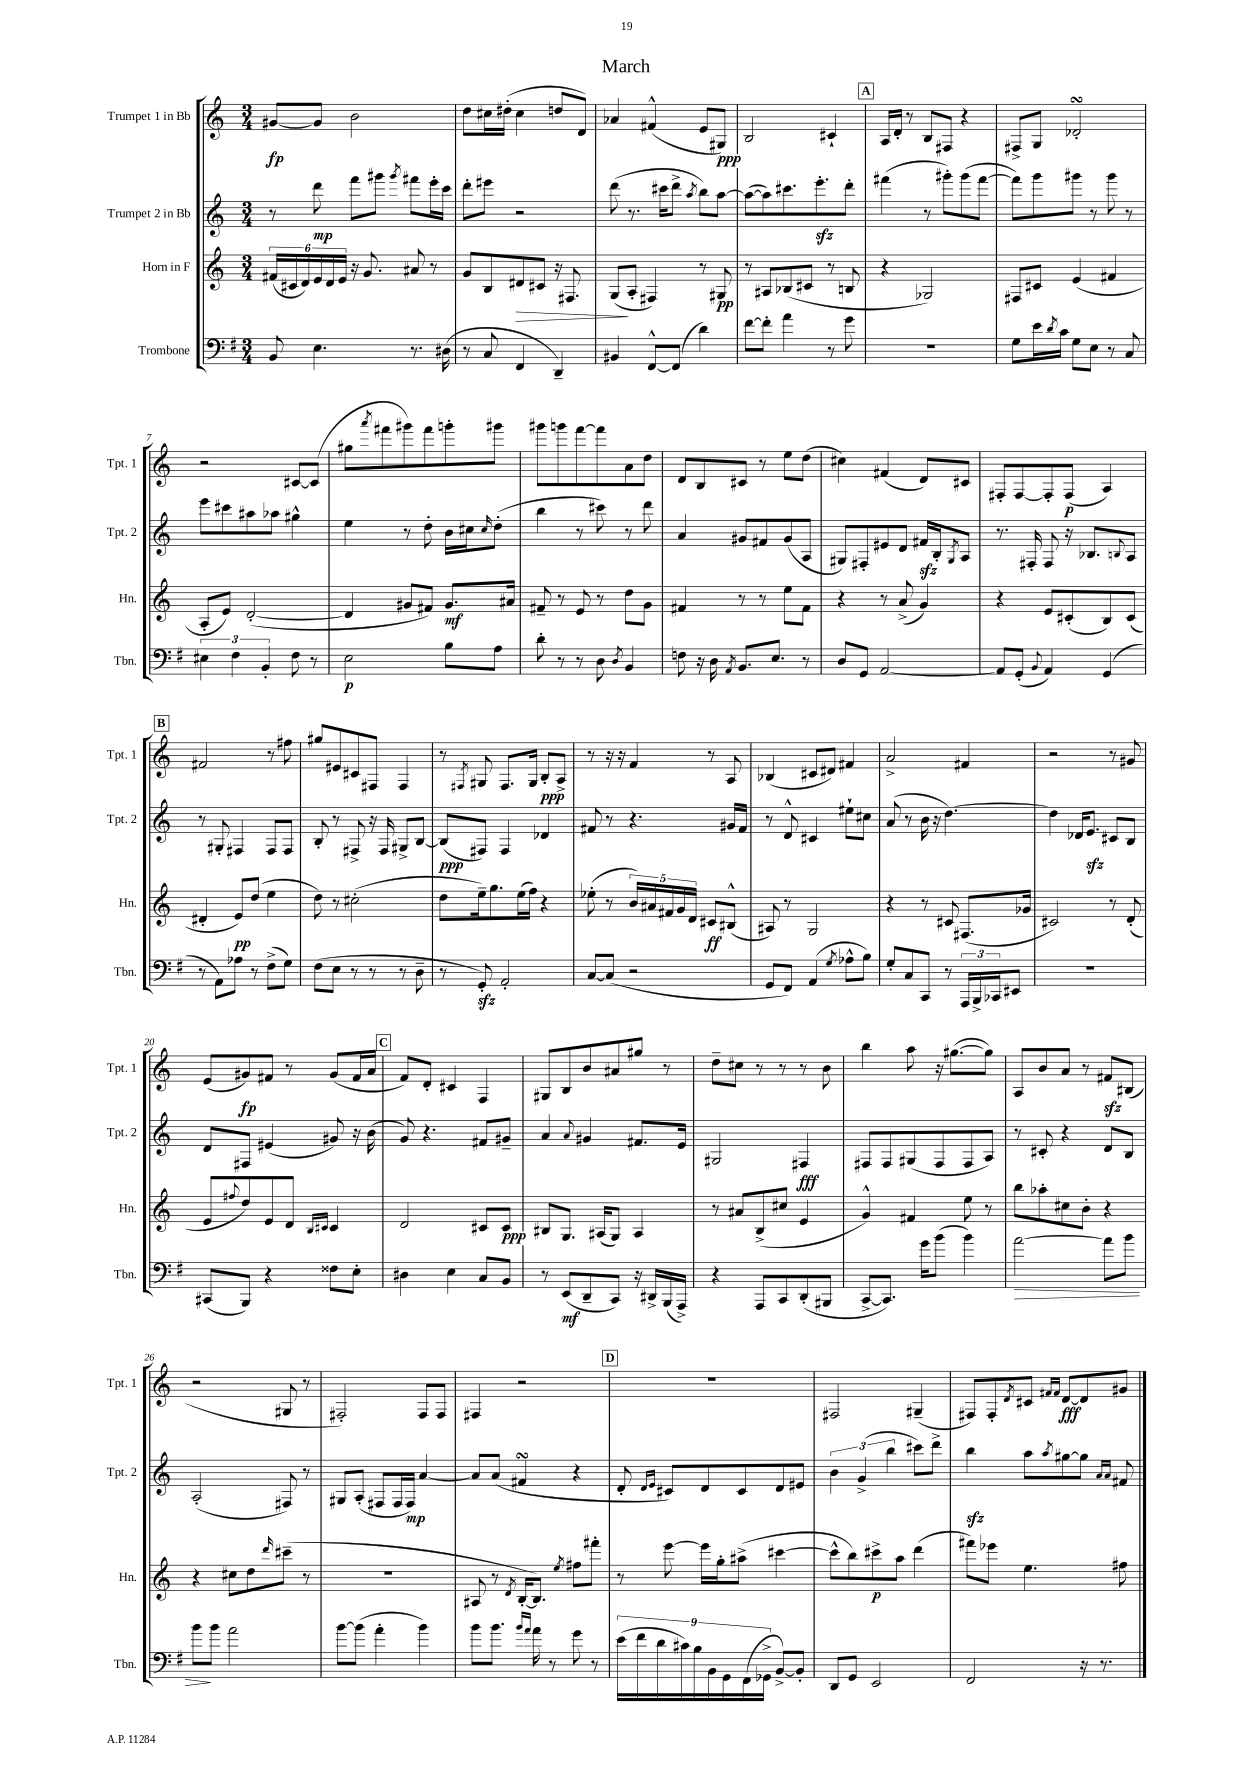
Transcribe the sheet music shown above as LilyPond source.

\header { title = "March" }
<<
\new StaffGroup <<
\new Staff = "s0" \with { instrumentName = "Trumpet 1 in Bb" shortInstrumentName = "Tpt. 1" } {
    \clef treble \key c \major \numericTimeSignature \time 3/4
    gis'8~\fp gis'8 b'2 |
    d''8 cis''16 dis''16-.( cis''4 d''8 d'8) |
    aes'4 fis'4-^( e'8 gis8\ppp) |
    b2 cis'4-! |
    \mark \markup { \box "A" } a16 d'16-. r8 b8 fis8 r4 |
    fis8-> g8 des'2-.\turn |
    r2 cis'8~ cis'8( |
    gis''8 \acciaccatura { a'''8 } fis'''8 gis'''8) fis'''8 g'''8-. gis'''8 |
    gis'''8 g'''8 f'''8~ f'''8 a'8 d''8 |
    d'8 b8 cis'8 r8 e''8 d''8( |
    cis''4) fis'4( d'8) cis'8 |
    fis8-. fis8~ fis8-. fis8\p( a4) |
    \mark \markup { \box "B" } fis'2 r8 fis''8 |
    gis''8 eis'8 cis'8 fis8 fis4 |
    r8 \acciaccatura { fis8 } gis8 fis8. gis16 b8-.\ppp a8-> |
    r8 r16 r16 f'4 r8 a8 |
    bes4( cis'8 dis'8) fis'4 |
    a'2-> fis'4 |
    r2 r8 gis'8 |
    e'8( gis'8\fp) fis'8 r8 gis'8( fis'16 a'16 |
    \mark \markup { \box "C" } f'8) d'8-. cis'4 f4 |
    gis8 b8 b'8 ais'8 gis''8 r8 |
    d''8-- cis''8 r8 r8 r8 b'8 |
    b''4 a''8 r16 gis''8.~( gis''8) |
    a8 b'8 a'8 r8 fis'8\sfz bis8( |
    r2 gis8 r8 |
    fis2-.) fis8 fis8 |
    fis4 r2 |
    \mark \markup { \box "D" } R2. |
    fis2 gis4--( |
    fis8) fis8-. \acciaccatura { d'8 } cis'8 \grace { fis'16 fis'16 } d'8~\fff d'8 gis'8 \bar "|." |
}
\new Staff = "s1" \with { instrumentName = "Trumpet 2 in Bb" shortInstrumentName = "Tpt. 2" } {
    \clef treble \key c \major \numericTimeSignature \time 3/4
    r8 d'''8\mp f'''8 gis'''8 \acciaccatura { gis'''8 } fis'''8 e'''16-. c'''16 |
    d'''8-. eis'''8 r2 |
    d'''8( r8. cis'''16 d'''8-> \acciaccatura { a''8 } b''8) a''8~ |
    a''8~( a''8) cis'''8. e'''8.-.\sfz d'''8-. |
    \mark \markup { \box "A" } fis'''4( r8 gis'''8-.) gis'''8( fis'''8~ |
    fis'''8) g'''8 gis'''8 r8 gis'''8 r8 |
    e'''8 cis'''8 ais''8 aes''8 gis''4-^ |
    e''4 r8 d''8-. b'16 cis''16 \grace { cis''16 } d''8-.( |
    b''4 r8 cis'''8) r8 d'''8 |
    a'4 gis'8 fis'8 gis'8( a8 |
    gis8) fis8-. eis'8 d'8 fis'16\sfz b16-. \acciaccatura { gis8 } a8 |
    r8. fis16-. fis8 r16 bes8. \appoggiatura { b8 } a8 |
    \mark \markup { \box "B" } r8 gis8-. fis4 fis8 fis8 |
    b8-. r8 fis8-> r16 fis16 gis8-> b8~ |
    b8\ppp( fis8) fis4 des'4 |
    fis'8 r8 r4. gis'16 fis'16 |
    r8 d'8-^ cis'4 eis''8-! cis''8 |
    a'8( r8 b'16 r16 d''4.~) |
    d''4 des'16 e'8.\sfz cis'8 b8 |
    d'8 fis8 eis'4( gis'8) r16 b'16( |
    \mark \markup { \box "C" } g'8) r4. fis'8 gis'8-- |
    a'4 \appoggiatura { a'8 } gis'4 fis'8. e'16 |
    gis2 fis4\fff |
    fis8 fis8 gis8( fis8 fis8 a8) |
    r8 cis'8-. r4 d'8 b8 |
    a2-.( fis8) r8 |
    gis8 a8-.( fis8 fis16 fis16\mp) a'4~ |
    a'8 a'8( fis'4\turn r4 |
    \mark \markup { \box "D" } d'8-. \grace { d'16 e'16 } cis'8) d'8 cis'8 d'8 eis'8 |
    \tuplet 3/2 { b'4 g'4->( b''4 } cis'''8) d'''8-> |
    b''4\sfz a''8 \acciaccatura { a''8 } gis''8~ gis''8 \grace { a'16 a'16 } fis'8 \bar "|." |
}
\new Staff = "s2" \with { instrumentName = "Horn in F" shortInstrumentName = "Hn." } {
    \clef treble \key c \major \numericTimeSignature \time 3/4
    \tuplet 6/4 { fis'16( cis'16 d'16) e'16 d'16 e'16 } r16 g'8. ais'8 r8 |
    g'8 b8 dis'8\> cis'8 r16 fis8. |
    g8\!( a8-. fis4) r8 gis8\pp |
    r8 ais8 bes8( cis'8 r8 b8 |
    \mark \markup { \box "A" } r4 ges2) |
    fis8 cis'8 e'4( fis'4 |
    a8-. e'8) d'2~-.( |
    d'4 gis'8 fis'8) gis'8.\mf ais'16 |
    fis'8-- r8 e'8 r8 d''8 g'8 |
    fis'4 r8 r8 e''8 fis'8 |
    r4 r8 a'8->( g'4) |
    r4 e'8 cis'8-.( b8) cis'8( |
    \mark \markup { \box "B" } dis'4-. e'8\pp) d''8( e''4 |
    d''8) r8 cis''2-.( |
    d''8 e''16--) g''8. e''16( f''16) r4 |
    ees''8-.( r8 \tuplet 5/4 { b'16) ais'16 fis'16 g'16 d'16 } cis'8\ff bis8-^( |
    ais8) r8 g2 |
    r4 r8 cis'8 fis8.( ges'16 |
    cis'2) r8 d'8-.( |
    e'8 \appoggiatura { fis''8 } d''8) e'8 d'8 \grace { b16 cis'16 } cis'4 |
    \mark \markup { \box "C" } d'2 cis'8 cis'8\ppp |
    bis8 g8. ais16( g8) ais4 |
    r8 ais'8 b8->( cis''8 e'4 |
    g'4-^) fis'4 e''8 r8 |
    b''8 aes''8-. cis''8 b'8-. r4 |
    r4 cis''8 d''8 \grace { d'''16 } cis'''8--( r8 |
    R2. |
    ais8 r8 \acciaccatura { d'8 } b16~-. b8.) \acciaccatura { e''8 } fis''8 fis'''8-. |
    \mark \markup { \box "D" } r8 e'''8~ e'''16 g''16-. ais''8->( cis'''4~ |
    cis'''8-^ b''8) cis'''8->\p a''8 d'''4( |
    fis'''8) ees'''8 e''4. fis''8 \bar "|." |
}
\new Staff = "s3" \with { instrumentName = "Trombone" shortInstrumentName = "Tbn." } {
    \clef bass \key g \major \numericTimeSignature \time 3/4
    b,8 e4. r8. dis16( |
    r8 c8 fis,4 d,4--) |
    bis,4 fis,8~-^ fis,8( d'4) |
    fis'8~ fis'8-. a'4 r8 g'8 |
    \mark \markup { \box "A" } R2. |
    g8 e'16 \acciaccatura { d'8 } c'16 g8 e8 r8 c8 |
    \tuplet 3/2 { eis4 fis4 b,4-. } fis8 r8 |
    e2\p b8 a8 |
    d'8-. r8 r8 d8 \acciaccatura { d8 } b,4 |
    f8 r16 d16 \acciaccatura { a,8 } b,8. e8. r8 |
    d8 g,8 a,2~ |
    a,8 g,8-.( \appoggiatura { b,8 } a,4) g,4( |
    \mark \markup { \box "B" } r8 a,8) aes8 r8 fis8->( g8) |
    fis8( e8 r8 r8 r8 d8-- |
    r8 g,8-.\sfz) a,2-. |
    c8~ c8( r2 |
    g,8 fis,8) a,4( \acciaccatura { g8 } aes8-^ b8) |
    g8-. c8 c,8 r8 \tuplet 3/2 { a,,16 b,,16-> ces,16 } eis,8 |
    R2. |
    cis,8( b,,8) r4 fisis8 e8-. |
    \mark \markup { \box "C" } dis4 e4 c8 b,8 |
    r8 e,8\mf( d,8-- c,8) r16 dis,16-> b,,16( a,,16->) |
    r4 a,,8 c,8 d,8-.( bis,,8 |
    c,8~-> c,8.) g'16 b'8( b'4) |
    a'2~\> a'8 b'8 |
    b'8\! b'8 a'2 |
    b'8~ b'8( a'4-. b'4) |
    b'8 b'8. \grace { b'16 a'16 } a'16 r8 g'8 r8 |
    \mark \markup { \box "D" } \tuplet 9/8 { e'16( fis'16 d'16 cis'16) b16 b,16 g,16 fis,16( ges,16-> } b,8~->) b,8-. |
    d,8 g,8 e,2 |
    fis,2 r16 r8. \bar "|." |
}
>>
>>
